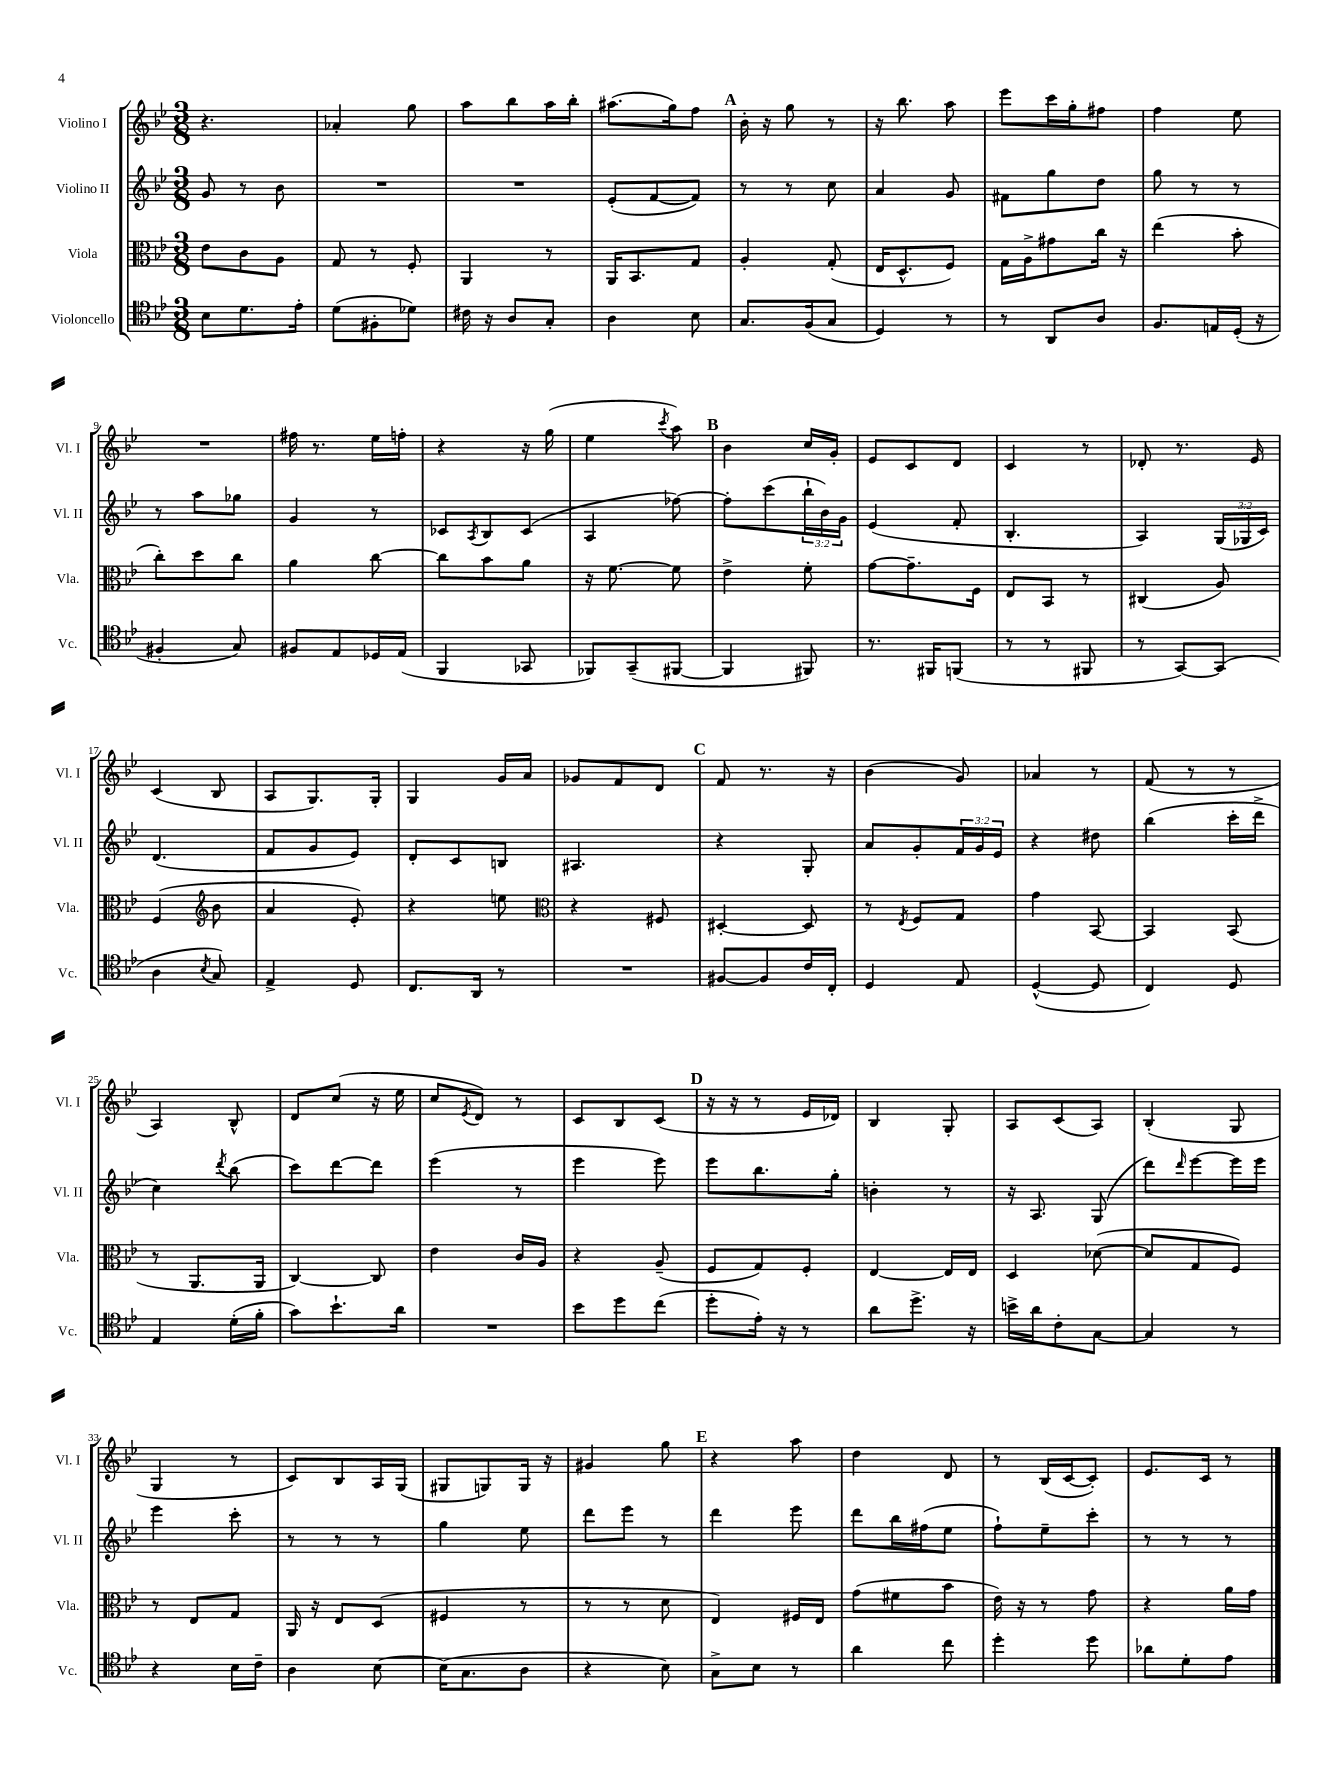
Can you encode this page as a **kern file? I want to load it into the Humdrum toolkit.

**kern	**kern	**kern	**kern
*staff4	*staff3	*staff2	*staff1
*clefC4	*clefC3	*clefG2	*clefG2
*k[b-e-]	*k[b-e-]	*k[b-e-]	*k[b-e-]
*M3/8	*M3/8	*M3/8	*M3/8
8B-	8e-	8g	4.r
8.d	8c	8r	.
.	8A	8b-	.
16e-'	.	.	.
=	=	=	=
(8d	8G	4.r	4a-'
8F#'	8r	.	.
8d-)	8F'	.	8gg
=	=	=	=
16c#	4AA	4.r	8aa
16r	.	.	.
8A	.	.	8bb-
8G'	8r	.	16aa
.	.	.	16bb-'
=	=	=	=
4A	16AA	(8e-'	(8.aa#
.	8.BB-	.	.
.	.	[8f	.
.	.	.	16gg)
8B-	8G	8f])	8ff
=	=	=	=
8.G	4A'	8r	16b-'
.	.	.	16r
.	.	8r	8gg
(16F	.	.	.
8G	(8G'	8cc	8r
=	=	=	=
4D)	16E-	4a	16r
.	8.D^^	.	8.bb-
8r	8F)	8g	8aa
=	=	=	=
8r	16G	8f#	8eee-
.	16A^	.	.
8AA	8g#	8gg	16ccc
.	.	.	16gg'
8A	16cc	8dd	8ff#
.	16r	.	.
=	=	=	=
8.F	(4ee-	8gg	4ff
.	.	8r	.
16E	.	.	.
(16D'	8b-'	8r	8ee-
16r	.	.	.
=	=	=	=
4F#'	8cc')	8r	4.r
.	8dd	8aa	.
8G)	8cc	8gg-	.
=	=	=	=
8F#	4a	4g	16ff#
.	.	.	8.r
8E-	.	.	.
16D-	[8cc	8r	16ee-
(16E-	.	.	16ff'
=	=	=	=
4FF	8cc]	8c-	4r
.	.	8qA	.
.	8b-	8B-	.
8GG-	8a	(8c-	16r
.	.	.	(16gg
=	=	=	=
8FF-)	16r	4A	4ee-
.	[8.f	.	.
(8GG~	.	.	.
.	.	.	8qccc
[8FF#	8f]	[8ff-)	8aa)
=	=	=	=
4FF#]	4e-^	8ff-']	4b-
.	.	(8ccc	.
8FF#)	8f'	24bb-`	16cc
.	.	24b-)	.
.	.	.	16g'
.	.	24g	.
=	=	=	=
8.r	[8g	(4e-	8e-
.	8.g~]	.	8c
16FF#	.	.	.
(8FF	.	8f'	8d
.	16F	.	.
=	=	=	=
8r	8E-	4.B-'	4c
8r	8BB-	.	.
8FF#	8r	.	8r
=	=	=	=
8r	(4C#	4A)	8d-'
[8GG)	.	.	8.r
(8GG]	8A)	(24G	.
.	.	24G-	.
.	.	.	16e-
.	.	24c)	.
=	=	=	=
4A	(4F	(4.d	(4c
*	*clefG2	*	*
8qB-	.	.	.
8G)	8b-	.	8B-
=	=	=	=
4E-^	4a	8f	8A
.	.	8g	8.G)
8D	8e-')	8e-)	.
.	.	.	16G'
=	=	=	=
8.C	4r	8d'	4G
.	.	8c	.
16AA	.	.	.
8r	8ee	8B	16g
.	.	.	16a
=	=	=	=
*	*clefC3	*	*
4.r	4r	4.A#	8g-
.	.	.	8f
.	8F#	.	8d
=	=	=	=
[8F#	[4D#'	4r	8f
8F#]	.	.	8.r
16c	8D#]	8G'	.
16C'	.	.	16r
=	=	=	=
4D	8r	8a	(4b-
.	8qE-	.	.
.	8F	8g'	.
8E-	8G	24f	8g)
.	.	24g	.
.	.	24e-	.
=	=	=	=
([4D^^	4g	4r	4a-
8D]	[8BB-	8dd#	8r
=	=	=	=
4C)	4BB-]	(4bb-	(8f
.	.	.	8r
8D	(8BB-	16ccc'	8r
.	.	16ddd^	.
=	=	=	=
4E-	8r	4cc)	4A)
.	8.AA	.	.
.	.	8qddd	.
(16d'	.	(8bb-	8B-^^
16f'	16AA	.	.
=	=	=	=
8g)	[4C)	8ccc)	8d
8.b-`	.	[8ddd	(8cc
.	8C]	8ddd]	16r
16a	.	.	16ee-
=	=	=	=
4.r	4e-	(4eee-	8cc
.	.	.	8qe-
.	.	.	8d)
.	16c	8r	8r
.	16A	.	.
=	=	=	=
8b-	4r	4eee-	8c
8dd	.	.	8B-
(8cc	(8A~	8eee-)	(8c
=	=	=	=
8dd'	8F	8eee-	16r
.	.	.	16r
16e-')	8G)	8.bb-	8r
16r	.	.	.
8r	8F'	.	16e-
.	.	16gg'	16d-)
=	=	=	=
8a	[4E-	4b'	4B-
8.dd^	.	.	.
.	16E-]	8r	8G'
16r	16E-	.	.
=	=	=	=
16b^	4D	16r	8A
16a	.	8.A	.
8c'	.	.	(8c
[8G	([8d-	(8G	8A)
=	=	=	=
4G]	8d-]	8ddd)	(4B-'
.	.	16qqddd	.
.	8G	[8eee-	.
8r	8F)	16eee-]	8G
.	.	16eee-	.
=	=	=	=
4r	8r	4eee-	4G
.	8E-	.	.
16B-	8G	8ccc'	8r
16c~	.	.	.
=	=	=	=
4A	16AA	8r	8c)
.	16r	.	.
.	8E-	8r	8B-
[8B-	(8D	8r	16A
.	.	.	(16G
=	=	=	=
(16B-]	4F#	4gg	8G#
8.G	.	.	.
.	.	.	8G)
8A	8r	8ee-	16G
.	.	.	16r
=	=	=	=
4r	8r	8ddd	4g#
.	8r	8eee-	.
8B-)	8d	8r	8gg
=	=	=	=
8G^	4E-)	4ddd	4r
8B-	.	.	.
8r	16F#	8eee-	8aa
.	16E-	.	.
=	=	=	=
4a	(8g	8ddd	4dd
.	8f#	16bb-	.
.	.	(16ff#	.
8cc	8b-	8ee-	8d
=	=	=	=
4dd'	16e-)	8ff`)	8r
.	16r	.	.
.	8r	8ee-~	(16B-
.	.	.	[16c
8dd	8g	8ccc'	8c'])
=	=	=	=
8a-	4r	8r	8.e-
8d'	.	8r	.
.	.	.	16c
8e-	16a	8r	8r
.	16g	.	.
==	==	==	==
*-	*-	*-	*-
